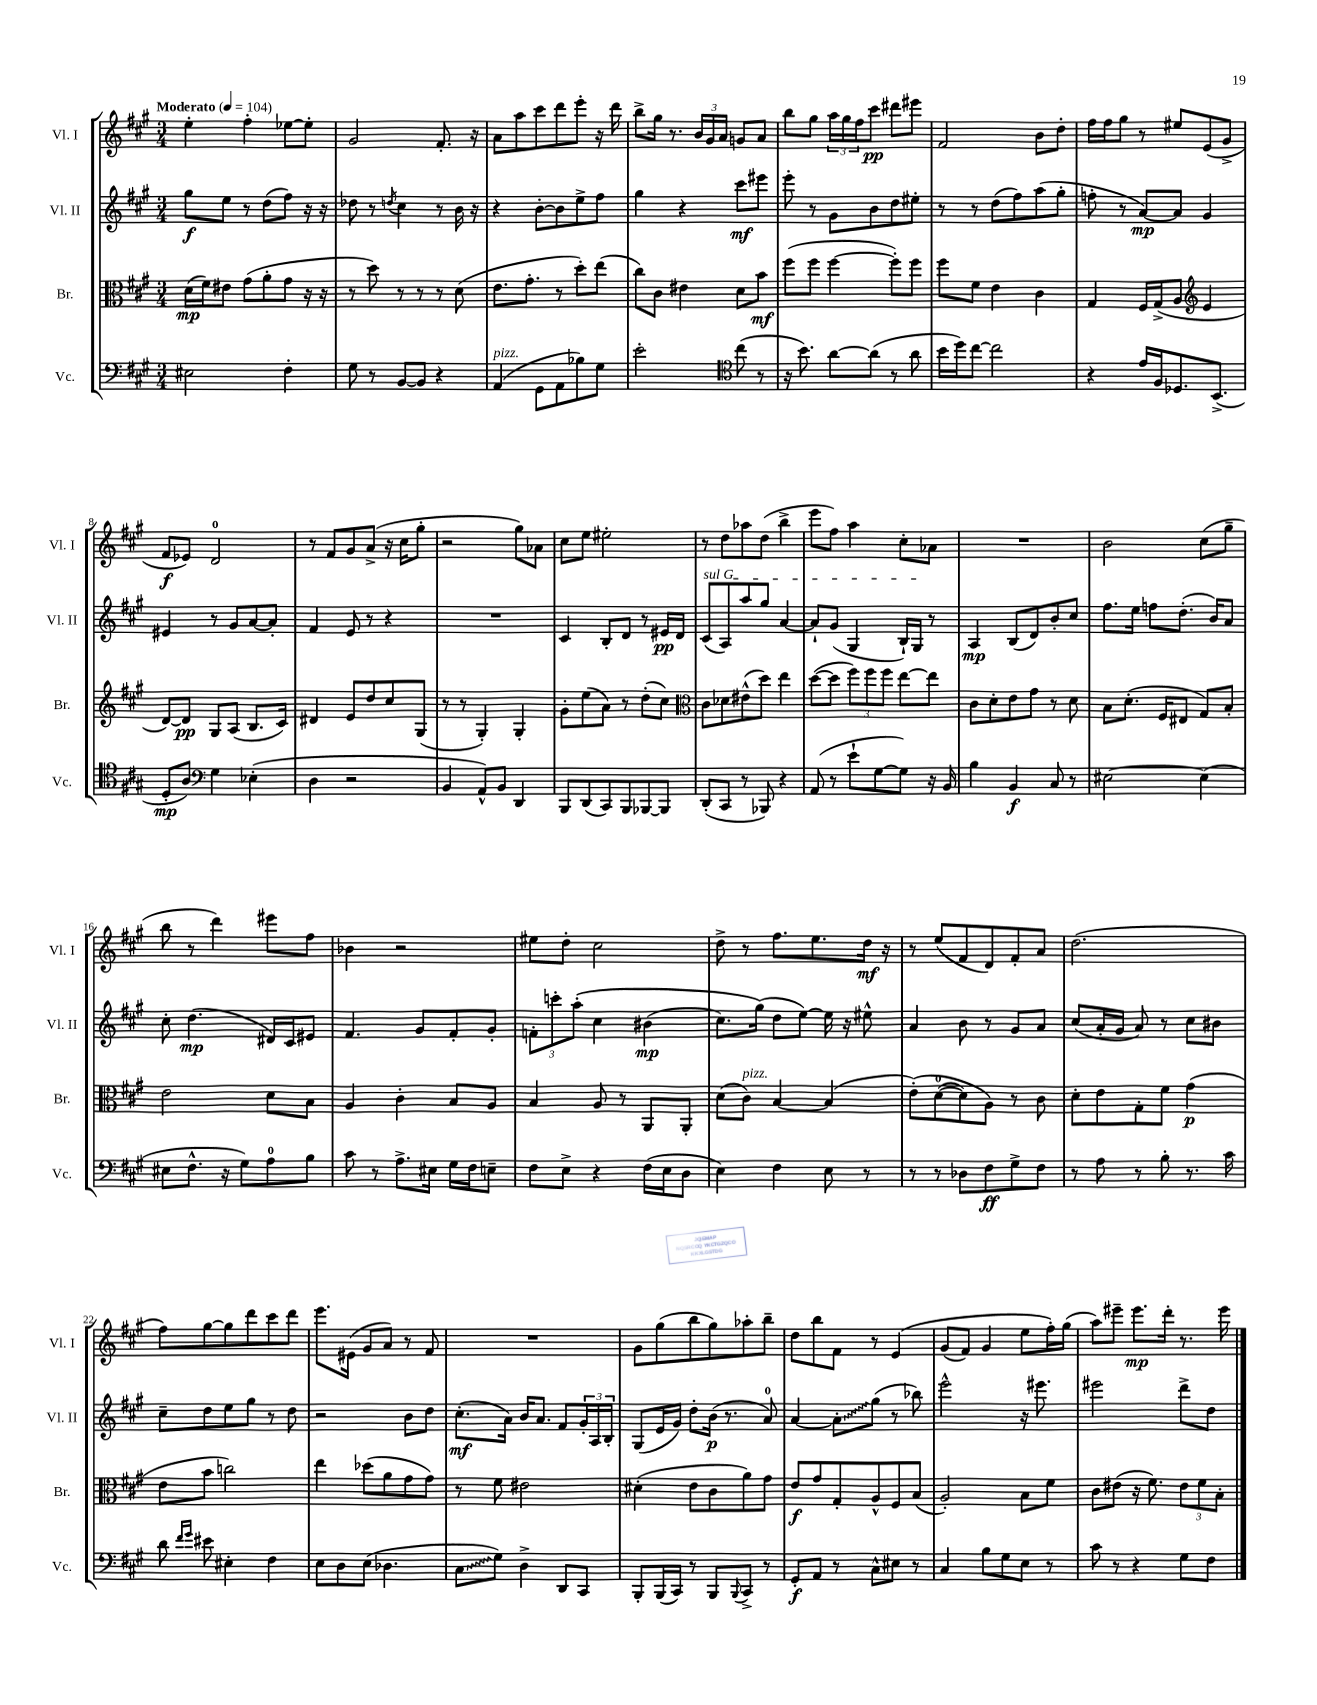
<<
\new StaffGroup <<
\new Staff = "s0" \with { instrumentName = "Vl. I" shortInstrumentName = "Vl. I" } {
    \clef treble \key a \major \numericTimeSignature \time 3/4 \tempo "Moderato" 4 = 104
    e''4-. fis''4-. ees''8~ ees''8-. |
    gis'2 fis'8.-. r16 |
    a'8 a''8 cis'''8 d'''8 e'''8-. r16 d'''16 |
    b''8-> gis''16 r8. \tuplet 3/2 { b'16 gis'16 a'16 } g'8 a'8 |
    b''8 gis''8 \tuplet 3/2 { a''16 gis''16 fis''16 } cis'''8\pp dis'''8 eis'''8 |
    fis'2 b'8 d''8-. |
    fis''16 fis''16 gis''8 r8 eis''8 e'8( gis'8-> |
    fis'8\f ees'8) d'2-0 |
    r8 fis'8 gis'8 a'8->( r16 cis''16 gis''8-. |
    r2 gis''8) aes'8 |
    cis''8 e''8 eis''2-. |
    r8 d''8 aes''8 d''8( b''4-> |
    e'''8 fis''8) a''4 cis''8-. aes'8 |
    R2. |
    b'2 cis''8( gis''8-- |
    b''8 r8 d'''4) eis'''8 fis''8 |
    bes'4 r2 |
    eis''8 d''8-. cis''2 |
    d''8-> r8 fis''8. e''8. d''16\mf r16 |
    r8 e''8( fis'8 d'8) fis'8-. a'8 |
    d''2.( |
    fis''8) gis''8~ gis''8 d'''8 cis'''8 d'''8 |
    e'''8. eis'16( gis'8 a'8) r8 fis'8 |
    R2. |
    gis'8 gis''8( b''8 gis''8) aes''8-. b''8-- |
    d''8 b''8 fis'8 r8 e'4\( |
    gis'8( fis'8) gis'4 e''8 fis''16-.\) gis''16( |
    a''8) eis'''8-- eis'''8.\mp d'''16-. r8. eis'''16 \bar "|." |
}
\new Staff = "s1" \with { instrumentName = "Vl. II" shortInstrumentName = "Vl. II" } {
    \clef treble \key a \major \numericTimeSignature \time 3/4
    gis''8\f e''8 r8 d''8( fis''8) r16 r16 |
    des''8 r8 \acciaccatura { d''8 } cis''4 r8 b'16 r16 |
    r4 b'8~-. b'8 e''8-> fis''8 |
    gis''4 r4 cis'''8\mf eis'''8 |
    e'''8-. r8 gis'8 b'8 d''8 eis''8-. |
    r8 r8 d''8( fis''8) a''8( gis''8-. |
    f''8-. r8 a'8~\mp) a'8 gis'4 |
    eis'4 r8 gis'8 a'8~ a'8-. |
    fis'4 e'8 r8 r4 |
    R2. |
    cis'4 b8-. d'8 r8 eis'16\pp d'16 |
    \once \override TextSpanner.bound-details.left.text = \markup { \italic "sul G" } cis'8\startTextSpan( a8) a''8 gis''8 a'4~ |
    a'8-! gis'8( gis4 b16-!) gis16\stopTextSpan r8 |
    a4\mp b8( d'8) b'8-. cis''8 |
    fis''8. e''16 f''8 d''8.-.( b'16) a'8 |
    cis''8-. d''4.\mp( dis'16) cis'16 eis'8 |
    fis'4. gis'8 fis'8-. gis'8-. |
    \tuplet 3/2 { f'8-. c'''8-. a''8-.\( } cis''4 bis'4\mp( |
    cis''8.) gis''16(\) d''8 e''8~) e''16 r16 eis''8-^ |
    a'4 b'8 r8 gis'8 a'8 |
    cis''8( a'16-. gis'16 a'8) r8 cis''8 bis'8 |
    cis''8-- d''8 e''8 gis''8 r8 d''8 |
    r2 b'8 d''8 |
    cis''8.-.\mf( a'16) b'16 a'8. fis'8 \tuplet 3/2 { gis'16-. a16 b16-. } |
    gis8( e'16 gis'16) d''8-. b'16\p( r8. a'8-0) |
    a'4~ \once \override Glissando.style = #'zigzag a'8-.\glissando gis''8( r8 bes''8) |
    e'''2-^ r16 eis'''8. |
    eis'''2 d'''8-> d''8 \bar "|." |
}
\new Staff = "s2" \with { instrumentName = "Br." shortInstrumentName = "Br." } {
    \clef alto \key a \major \numericTimeSignature \time 3/4
    d'16\mp( fis'16) eis'8 gis'8( a'8-. gis'8 r16 r16 |
    r8 d''8) r8 r8 r8 d'8( |
    e'8. gis'8.-. r8 d''8-.) e''8( |
    cis''8) cis'8 eis'4 d'8 b'8\mf |
    fis''8( fis''8 fis''4~ fis''8-.) fis''8 |
    fis''8 fis'8 e'4 cis'4 |
    gis4 fis16 gis16->( a8 \clef treble e'4 |
    d'8~) d'8\pp gis8 a8( b8. cis'16) |
    dis'4 e'8 d''8 cis''8 gis8( |
    r8 r8 gis4-.) gis4-. |
    gis'8-. e''8( a'8) r8 d''8-.( cis''8) |
    \clef alto cis'8 des'8 eis'8-^( d''8) e''4 |
    d''8~( d''8 \tuplet 3/2 { fis''8) fis''8 fis''8 } e''8~ e''8 |
    cis'8 d'8-. e'8 gis'8 r8 d'8 |
    b8 d'8.-.( fis16 eis8 gis8) b8-. |
    e'2 d'8 b8 |
    a4 cis'4-. b8 a8 |
    b4 a8 r8 a,8 a,8-. |
    d'8( cis'8^\markup { \italic "pizz." }) b4~ b4( |
    e'8-.)\( d'8-0~( d'8) a8\) r8 cis'8 |
    d'8-. e'8 gis8-. fis'8 gis'4\p( |
    e'8 b'8 c''2) |
    e''4 des''8( a'8 gis'8 gis'8) |
    r8 fis'8 eis'2 |
    dis'4-.( e'8 cis'8 a'8) gis'8 |
    e'8\f gis'8 gis8-. a8-^ fis8 b8( |
    a2-.) b8 fis'8 |
    cis'8 eis'8( r16 fis'8.) \tuplet 3/2 { eis'8 fis'8 b8-. } \bar "|." |
}
\new Staff = "s3" \with { instrumentName = "Vc." shortInstrumentName = "Vc." } {
    \clef bass \key a \major \numericTimeSignature \time 3/4
    eis2 fis4-. |
    gis8 r8 b,8~ b,8 r4 |
    a,4^\markup { \italic "pizz." }( gis,8 a,8 bes8) gis8 |
    e'2-. \clef tenor cis''8( r8 |
    r16 b'8.) a'8~ a'8( r8 a'8 |
    b'16 d''16) cis''8~ cis''2 |
    r4 e'16 fis16 des8. b,8.->( |
    d8-.\mp a8) \clef bass gis4 ees4-.( |
    d4 r2 |
    b,4 a,8-^) b,8 d,4 |
    b,,8 d,8( cis,8) b,,8 bes,,8~ bes,,8 |
    d,8-.( cis,8 r8 bes,,8) r4 |
    a,8( r8 e'8-! gis8~ gis8) r16 b,16 |
    b4 b,4\f cis8 r8 |
    eis2~ eis4( |
    eis8 fis8.-^ r16 gis8) a8-0 b8 |
    cis'8 r8 a8.-> eis16 gis16 fis16 e8-- |
    fis8 e8-> r4 fis16( e16 d8 |
    e4) fis4 e8 r8 |
    r8 r8 des8 fis8\ff gis8-> fis8 |
    r8 a8 r8 b8-. r8. cis'16 |
    d'8 \grace { fis'16 gis'16 } eis'8 eis4-. fis4 |
    e8 d8 e8( des4. |
    \once \override Glissando.style = #'zigzag cis8\glissando gis8) d4-> d,8 cis,8 |
    b,,8-. b,,16( cis,16) r8 b,,8 \appoggiatura { b,,8 } cis,8-> r8 |
    gis,8-.\f a,8 r8 cis8-^ eis8 r8 |
    cis4 b8 gis8 e8 r8 |
    cis'8 r8 r4 gis8 fis8 \bar "|." |
}
>>
>>
